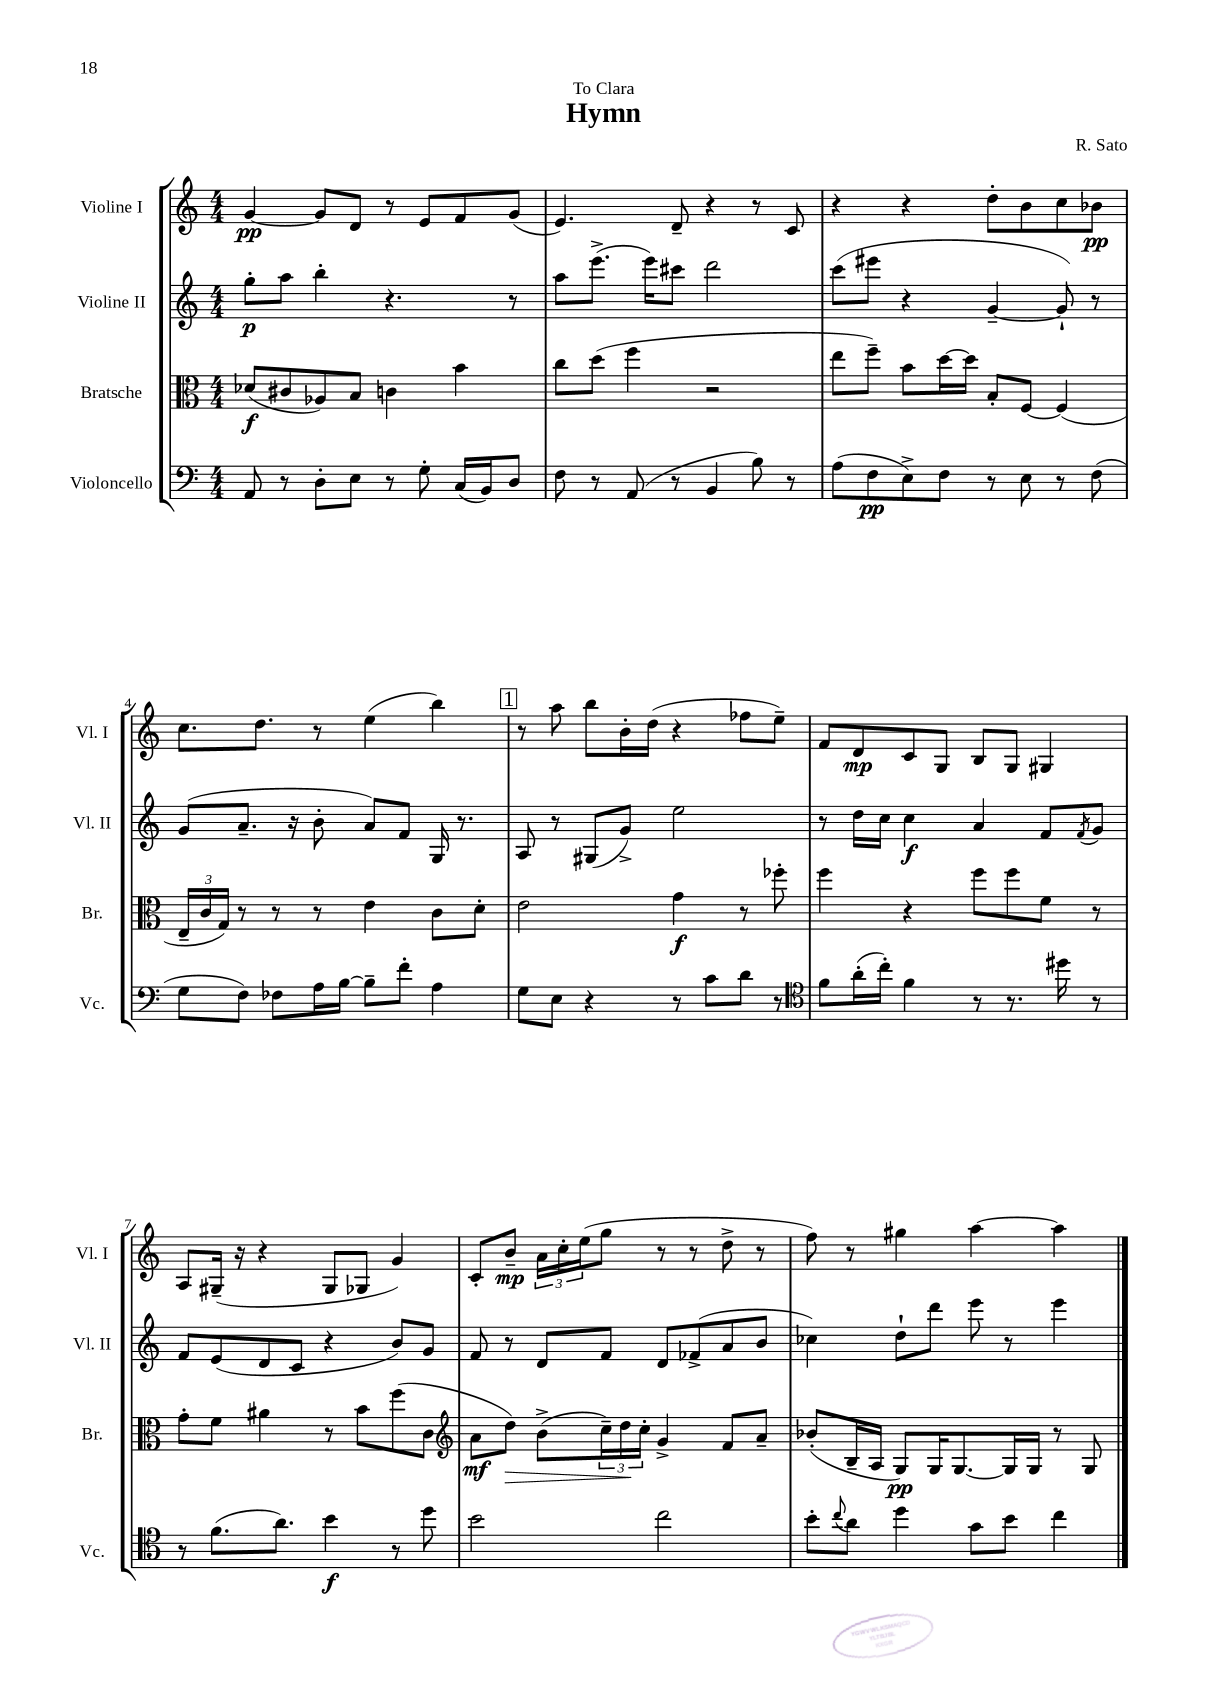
\header { title = "Hymn" composer = "R. Sato" dedication = "To Clara" }
<<
\new StaffGroup <<
\new Staff = "s0" \with { instrumentName = "Violine I" shortInstrumentName = "Vl. I" } {
    \clef treble \key c \major \numericTimeSignature \time 4/4
    g'4~\pp g'8 d'8 r8 e'8 f'8 g'8( |
    e'4.) d'8-- r4 r8 c'8 |
    r4 r4 d''8-. b'8 c''8 bes'8\pp |
    c''8. d''8. r8 e''4( b''4) |
    \mark \markup { \box "1" } r8 a''8 b''8 b'16-. d''16( r4 fes''8 e''8--) |
    f'8 d'8\mp c'8 g8 b8 g8 gis4 |
    a8 gis16--( r16 r4 gis8 ges8 g'4) |
    c'8-. b'8--\mp \tuplet 3/2 { a'16 c''16-. e''16( } g''8 r8 r8 d''8-> r8 |
    f''8) r8 gis''4 a''4~ a''4 \bar "|." |
}
\new Staff = "s1" \with { instrumentName = "Violine II" shortInstrumentName = "Vl. II" } {
    \clef treble \key c \major \numericTimeSignature \time 4/4
    g''8-.\p a''8 b''4-. r4. r8 |
    a''8 e'''8.->( e'''16) cis'''8 d'''2 |
    c'''8( eis'''8 r4 g'4~-- g'8-!) r8 |
    g'8( a'8.-- r16 b'8-. a'8) f'8 g16 r8. |
    \mark \markup { \box "1" } a8 r8 gis8( g'8->) e''2 |
    r8 d''16 c''16 c''4\f a'4 f'8 \acciaccatura { f'8 } g'8 |
    f'8 e'8( d'8 c'8 r4 b'8) g'8 |
    f'8 r8 d'8 f'8 d'8 fes'8->( a'8 b'8 |
    ces''4) d''8-! d'''8 e'''8 r8 e'''4 \bar "|." |
}
\new Staff = "s2" \with { instrumentName = "Bratsche" shortInstrumentName = "Br." } {
    \clef alto \key c \major \numericTimeSignature \time 4/4
    des'8\f( cis'8 aes8) b8 c'4 b'4 |
    c''8 d''8( f''4 r2 |
    e''8 f''8--) b'8 d''16~ d''16 b8-. f8~ f4( |
    \tuplet 3/2 { e16-- c'16 g16) } r8 r8 r8 e'4 c'8 d'8-. |
    \mark \markup { \box "1" } e'2 g'4\f r8 fes''8-. |
    f''4 r4 f''8 f''8 f'8 r8 |
    g'8-. f'8 ais'4 r8 b'8 f''8( c'8 |
    \clef treble a'8\mf d''8\>) b'8->( \tuplet 3/2 { c''16--) d''16\! c''16-. } g'4-> f'8 a'8-- |
    bes'8-.( b16-- a16 g8\pp) g16 g8.~ g16 g16 r8 g8 \bar "|." |
}
\new Staff = "s3" \with { instrumentName = "Violoncello" shortInstrumentName = "Vc." } {
    \clef bass \key c \major \numericTimeSignature \time 4/4
    a,8 r8 d8-. e8 r8 g8-. c16( b,16) d8 |
    f8 r8 a,8( r8 b,4 b8) r8 |
    a8( f8\pp e8->) f8 r8 e8 r8 f8( |
    g8 f8) fes8 a16 b16~ b8-- f'8-. a4 |
    \mark \markup { \box "1" } g8 e8 r4 r8 c'8 d'8 r8 |
    \clef tenor f'8 a'16-.( c''16-.) f'4 r8 r8. dis''16 r8 |
    r8 f'8.( a'8.) b'4\f r8 d''8 |
    b'2 c''2 |
    b'8-. \appoggiatura { c''8 } a'8 d''4 g'8 b'8 c''4 \bar "|." |
}
>>
>>
